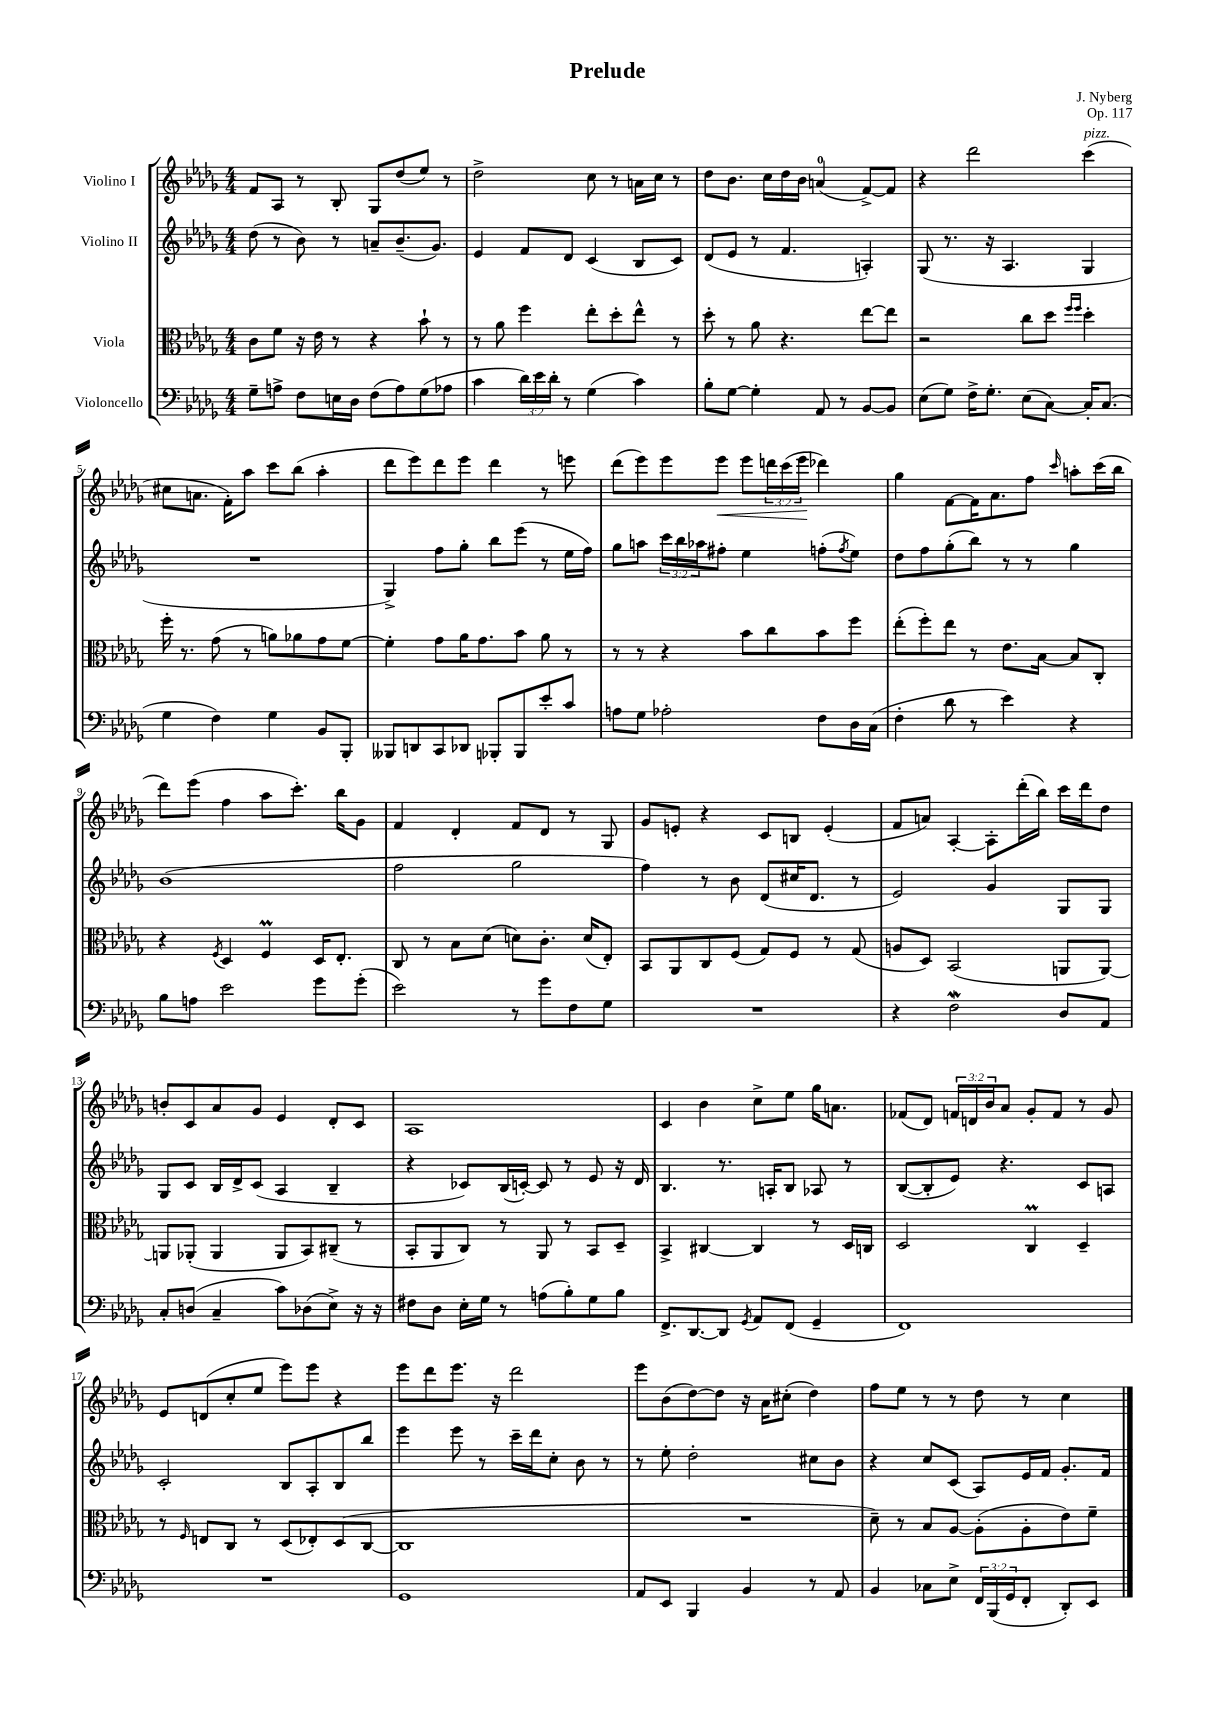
\header { title = "Prelude" composer = "J. Nyberg" opus = "Op. 117" }
<<
\new StaffGroup <<
\new Staff = "s0" \with { instrumentName = "Violino I" } {
    \clef treble \key des \major \numericTimeSignature \time 4/4 \override Staff.TupletNumber.text = #tuplet-number::calc-fraction-text
    f'8 aes8 r8 bes8-. ges8 des''8( ees''8) r8 |
    des''2-> c''8 r8 a'16 c''16 r8 |
    des''8 bes'8. c''16 des''16 bes'16 a'4-0( f'8~->) f'8 |
    r4 des'''2 c'''4^\markup { \italic "pizz." }( |
    cis''8 a'8. f'16-.) aes''8 c'''8 bes''8( aes''4-. |
    des'''8 ees'''8) des'''8 ees'''8 des'''4 r8 e'''8 |
    des'''8( ees'''8) ees'''8 ees'''8\< ees'''8 \tuplet 3/2 { d'''16 c'''16( ees'''16\! } des'''4) |
    ges''4 f'8~ f'16 aes'8. f''8 \grace { c'''16 } a''8-. c'''16( bes''16 |
    des'''8) ees'''8( f''4 aes''8 c'''8.-.) bes''16 ges'8 |
    f'4 des'4-. f'8 des'8 r8 ges8 |
    ges'8 e'8-. r4 c'8 b8 e'4-.( |
    f'8 a'8) aes4~-. aes8-. des'''16-.( bes''16) c'''16 des'''16 des''8 |
    b'8-. c'8 aes'8 ges'8 ees'4 des'8-. c'8 |
    aes1 |
    c'4 bes'4 c''8-> ees''8 ges''16 a'8. |
    fes'8( des'8) \tuplet 3/2 { f'16 d'16 bes'16 } aes'8 ges'8-. f'8 r8 ges'8 |
    ees'8 d'8( c''8-. ees''8 ees'''8) ees'''8 r4 |
    ees'''8 des'''8 ees'''8. r16 des'''2 |
    ees'''8 bes'8( des''8~) des''8 r16 aes'16 cis''8-.( des''4) |
    f''8 ees''8 r8 r8 des''8 r8 c''4 \bar "|." |
}
\new Staff = "s1" \with { instrumentName = "Violino II" } {
    \clef treble \key des \major \numericTimeSignature \time 4/4 \override Staff.TupletNumber.text = #tuplet-number::calc-fraction-text
    des''8( r8 bes'8) r8 a'8-- bes'8.--( ges'8.) |
    ees'4 f'8 des'8 c'4( bes8 c'8) |
    des'8( ees'8 r8 f'4. a4-.) |
    ges8( r8. r16 aes4. ges4 |
    R1 |
    ges4->) f''8 ges''8-. bes''8 ees'''8( r8 ees''16 f''16) |
    ges''8 a''8 \tuplet 3/2 { c'''16 bes''16 aes''16 } fis''8-. ees''4 f''8-.( \acciaccatura { f''8 } ees''8) |
    des''8 f''8 ges''8-.( bes''8) r8 r8 ges''4 |
    bes'1( |
    f''2 ges''2 |
    f''4) r8 bes'8 des'8( cis''16 des'8. r8 |
    ees'2) ges'4 ges8 ges8 |
    ges8 c'8 bes16 des'16-> c'8( aes4 bes4-- |
    r4 ces'8) bes16( c'16~-.) c'8 r8 ees'8 r16 des'16 |
    bes4. r8. a16-. bes8 aes8 r8 |
    bes8~( bes8-. ees'8) r4. c'8 a8 |
    c'2-. bes8 aes8-. bes8 bes''8 |
    ees'''4 ees'''8 r8 c'''16-- des'''16 c''8-. bes'8 r8 |
    r8 ees''8-. des''2-. cis''8 bes'8 |
    r4 c''8 c'8( aes8) ees'16 f'16 ges'8.-. f'16 \bar "|." |
}
\new Staff = "s2" \with { instrumentName = "Viola" } {
    \clef alto \key des \major \numericTimeSignature \time 4/4
    c'8 f'8 r16 ees'16 r8 r4 bes'8-! r8 |
    r8 aes'8 f''4 ees''8-. des''8-. ees''8-^ r8 |
    des''8-. r8 aes'8 r4. ees''8~ ees''8 |
    r2 c''8 des''8 \grace { f''16 f''16 } des''4-. |
    f''16-. r8. ges'8( r8 a'8) aes'8 ges'8 f'8~ |
    f'4-. ges'8 aes'16 ges'8. bes'8 aes'8 r8 |
    r8 r8 r4 bes'8 c''8 bes'8 f''8 |
    ees''8-.( f''8-.) ees''8 r8 ees'8. bes16~ bes8 c8-. |
    r4 \acciaccatura { f8 } des4 f4\prall des16 ees8.-. |
    c8 r8 bes8 des'8( d'8) c'8.-. d'16( ees8-.) |
    bes,8 aes,8 c8 f8( ges8) f8 r8 ges8( |
    a8 des8) bes,2( a,8 a,8~) |
    a,8 aes,8-.( aes,4 aes,8 bes,8) cis8--( r8 |
    bes,8-. aes,8 c8) r8 aes,8 r8 bes,8 des8-- |
    bes,4-> cis4~ cis4 r8 des16 c16 |
    des2 c4\prall des4-- |
    r8 \grace { f16 } e8 c8 r8 des8( ees8-.) des8( c8~ |
    c1 |
    R1 |
    des'8--) r8 bes8 aes8~ aes8-.( aes8-. ees'8) f'8-- \bar "|." |
}
\new Staff = "s3" \with { instrumentName = "Violoncello" } {
    \clef bass \key des \major \numericTimeSignature \time 4/4 \override Staff.TupletNumber.text = #tuplet-number::calc-fraction-text
    ges8-- a8-> f8 e16 des16 f8( a8) ges8( aes8 |
    c'4 \tuplet 3/2 { des'16) ees'16 des'16-. } r8 ges4( c'4) |
    bes8-. ges8~ ges4-. aes,8 r8 bes,8~ bes,8 |
    ees8( ges8) f16-> ges8.-. ees8( c8~) c16-. c8.( |
    ges4 f4) ges4 bes,8 bes,,8-. |
    beses,,8 d,8 c,8 des,8 bes,,8-. bes,,8 ees'8-. c'8 |
    a8 ges8 aes2-. f8 des16 c16( |
    f4-. des'8 r8 ees'4) r4 |
    bes8 a8 ees'2 ges'8 ges'8-.( |
    ees'2) r8 ges'8 f8 ges8 |
    R1 |
    r4 f2\mordent des8 aes,8 |
    c8-. d8( c4-- c'8) des8( ees8->) r16 r16 |
    fis8 des8 ees16-. ges16 r8 a8( bes8-.) ges8 bes8 |
    f,8.-> des,8.~ des,8 \acciaccatura { ges,8 } aes,8 f,8( ges,4-- |
    f,1) |
    R1 |
    ges,1 |
    aes,8 ees,8 bes,,4 bes,4 r8 aes,8 |
    bes,4 ces8 ees8-> \tuplet 3/2 { f,16 bes,,16( ges,16 } f,8-. des,8-.) ees,8 \bar "|." |
}
>>
>>
